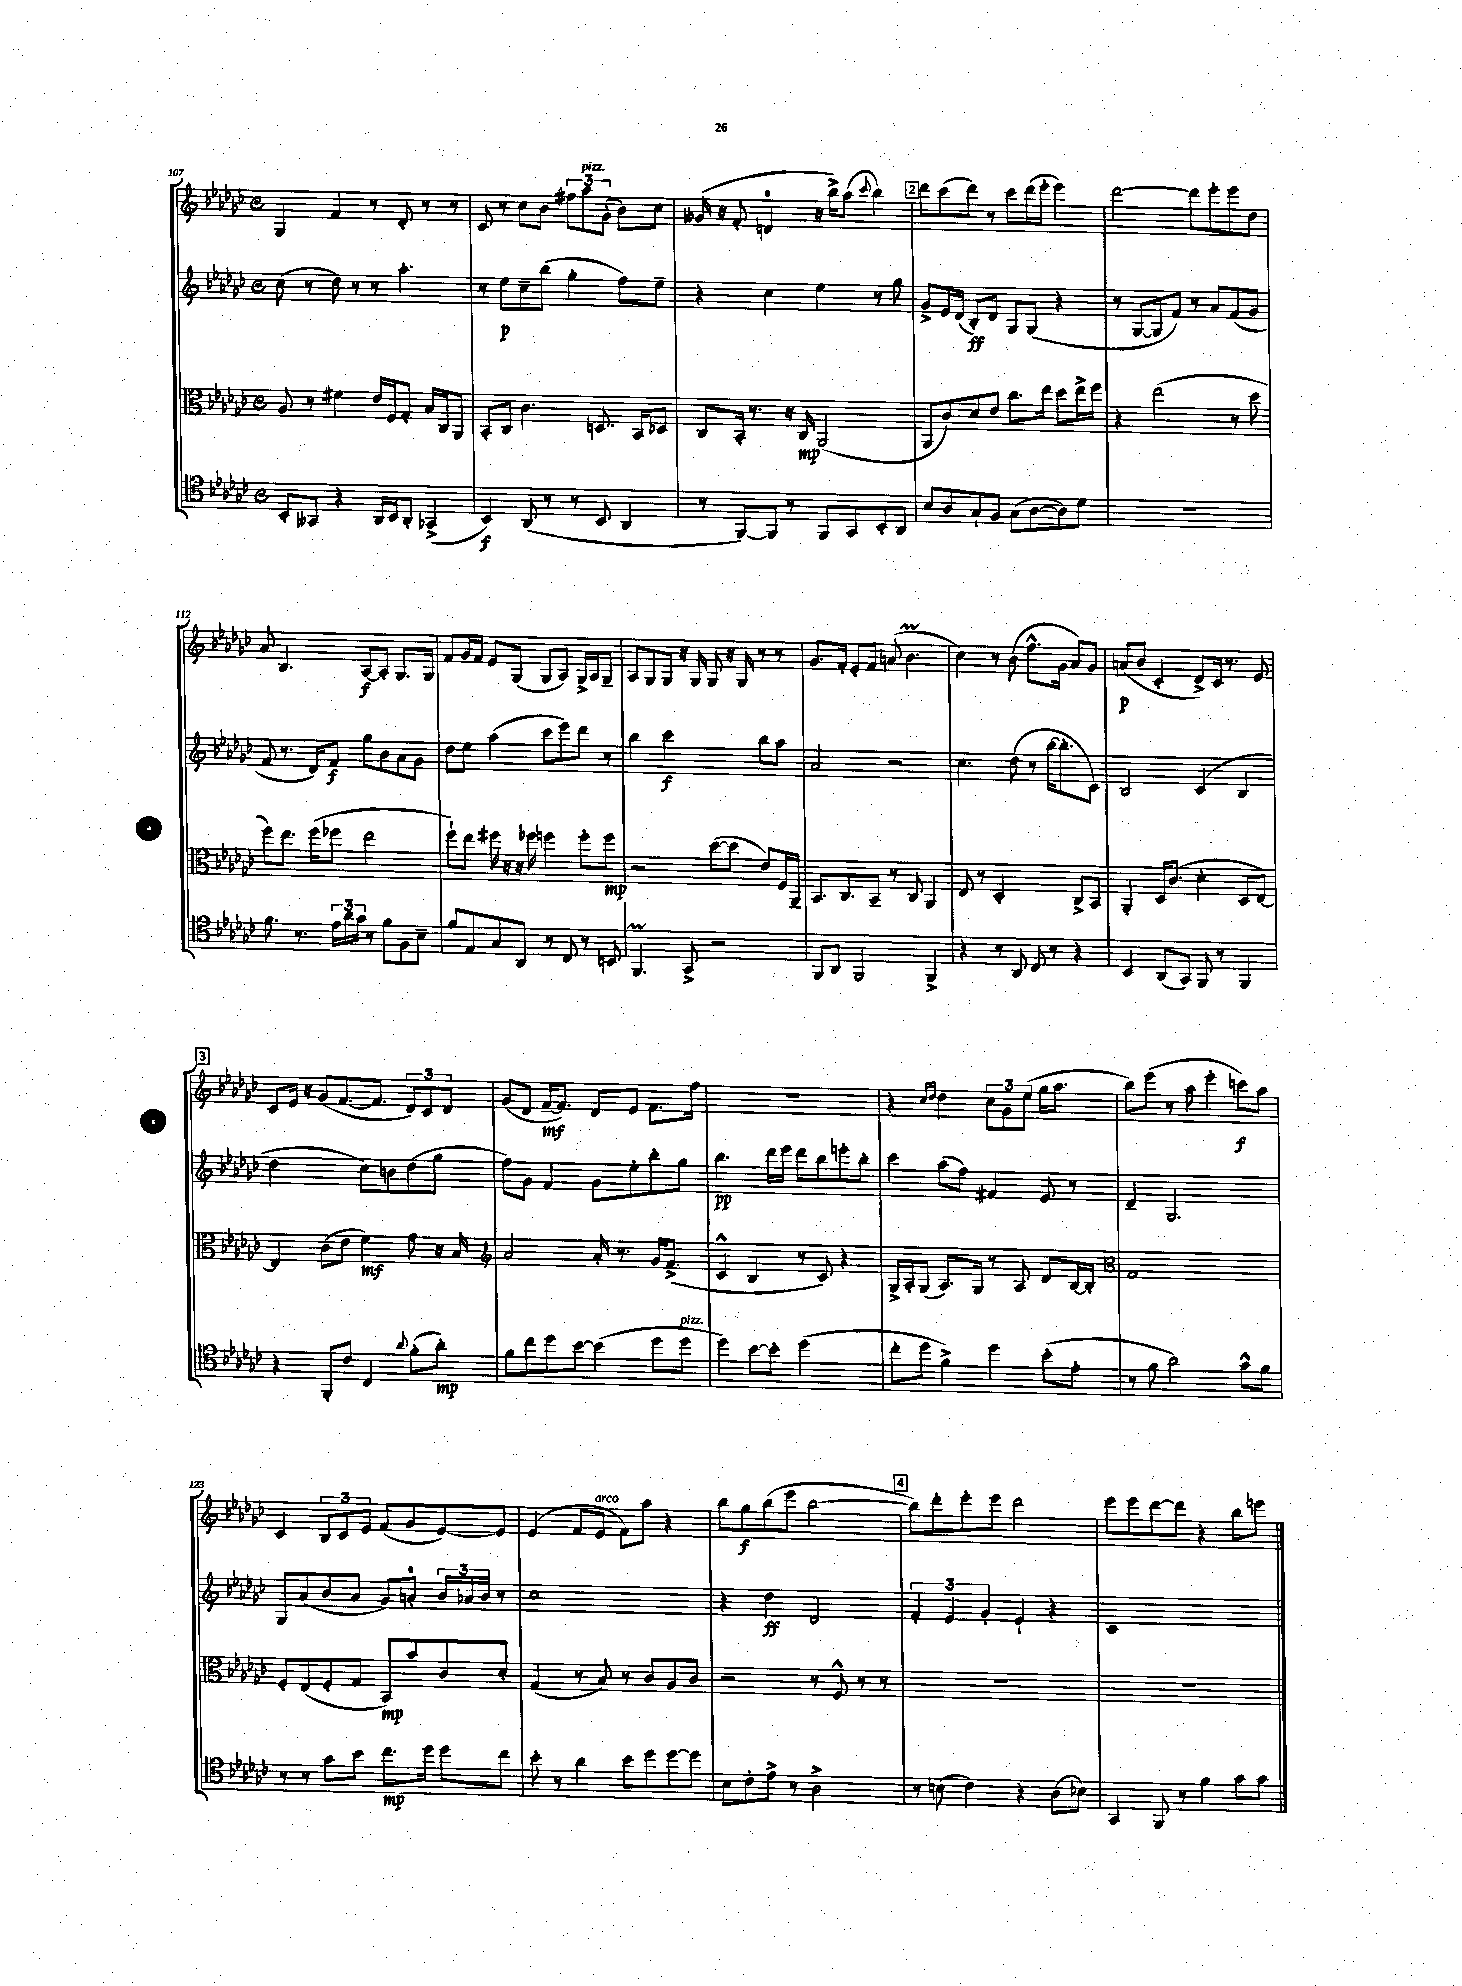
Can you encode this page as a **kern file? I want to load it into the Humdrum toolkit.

**kern	**dynam	**kern	**dynam	**kern	**dynam	**kern	**dynam
*part4	*part4	*part3	*part3	*part2	*part2	*part1	*part1
*staff4	*staff4	*staff3	*staff3	*staff2	*staff2	*staff1	*staff1
*clefC4	*	*clefC3	*	*clefG2	*	*clefG2	*
*k[b-e-a-d-g-c-]	*	*k[b-e-a-d-g-c-]	*	*k[b-e-a-d-g-c-]	*	*k[b-e-a-d-g-c-]	*
*M4/4	*	*M4/4	*	*M4/4	*	*M4/4	*
*met(c)	*	*met(c)	*	*met(c)	*	*met(c)	*
=107	=107	=107	=107	=107	=107	=107	=107
8BB-'/L	.	8A-/	.	(8cc-\	.	4G-/	.
8GG--X/J	.	8r	.	8r	.	.	.
4r	.	4f#X\	.	8dd-\)	.	4f/	.
.	.	.	.	8r	.	.	.
16AA-/LL	.	16e-/LL	.	8r	.	8r	.
16BB-/J	.	16F/J	.	.	.	.	.
8AA-'/J	.	8G-'/J	.	4.aa-'\	.	8d-'/	.
(4GG-X^/	.	16B-/LL	.	.	.	8r	.
.	.	16C-/J	.	.	.	.	.
.	.	8AA-/J	.	.	.	8r	.
=108	=108	=108	=108	=108	=108	=108	=108
4BB-/)	f	8BB-'/L	.	8r	.	8c-/	.
.	.	8C-/J	.	8ee-\L	p	8r	.
(8AA-/	.	4.c-\	.	8cc-~\	.	8cc-\L	.
8r	.	.	.	(8bb-\J	.	8b-\J	.
8r	.	.	.	4gg-'\	.	12ff#X\L	.
!	!	!	!	!	!	!LO:TX:a:i:t=pizz.	!
.	.	.	.	.	.	12aa-\	.
8BB-/	.	8.Dn/	.	.	.	.	.
.	.	.	.	.	.	(12g-'\J	.
4AA-/	.	.	.	8ff\L)	.	8b-\L)	.
.	.	16BB-/KL	.	.	.	.	.
.	.	8D-X/J	.	8ee-~\J	.	8cc-\J	.
=109	=109	=109	=109	=109	=109	=109	=109
8r	.	8C-/L	.	4r	.	(16g--X/	.
.	.	.	.	.	.	16r	.
[8FF/L)	.	16BB-'/Jk	.	.	.	8f'/	.
.	.	8.r	.	.	.	.	.
8FF/J]	.	.	.	4cc-\	.	4dn/	.
8r	.	16r	.	.	.	.	.
.	.	16C-/	mp	.	.	.	.
8FF/L	.	(2AA-/	.	4ee-\	.	16r	.
.	.	.	.	.	.	16bb-^\KL)	.
8GG-/	.	.	.	.	.	(8aa-\J	.
.	.	.	.	.	.	8qqccc-/	.
8BB-'/	.	.	.	8r	.	4bb-\)	.
8AA-/J	.	.	.	8gg-\	.	.	.
!!LO:REH:place=s1:t=2
=110	=110	=110	=110	=110	=110	=110	=110
8B-/L	.	8AA-/L	.	8g-^/L	.	8ddd-\L	.
8A-/	.	8c-/)	.	16e-/L	.	(8ccc-\	.
.	.	.	.	(16d-/JJ	.	.	.
8G-`/	.	8d-/	.	8B-'/L)	ff	8ddd-\J)	.
8F/J	.	8e-/J	.	8d-/J	.	8r	.
(8G-\L	.	8.cc-\L	.	8G-/L	.	8ccc-\L	.
[8A-\	.	.	.	(8G-/J	.	(16ddd-\L	.
.	.	16ee-\Jk	.	.	.	16eee-'\JJ	.
8A-\])	.	8dd-\L	.	4r	.	4eee-\)	.
8d-\J	.	16ee-^\L	.	.	.	.	.
.	.	16ff\JJ	.	.	.	.	.
=111	=111	=111	=111	=111	=111	=111	=111
1r	.	4r	.	8r	.	[2ddd-\	.
.	.	.	.	[8G-/L	.	.	.
.	.	(2ee-\	.	8G-/]	.	.	.
.	.	.	.	8f/J)	.	.	.
.	.	.	.	8r	.	8ddd-\L]	.
.	.	.	.	8a-/L	.	8eee-'\	.
.	.	8r	.	(8f/	.	8eee-\	.
.	.	8dd-\	.	8g-/J	.	8dd-\J	.
!!LO:LB:g=z
=112	=112	=112	=112	=112	=112	=112	=112
8.f\	.	8ff\L)	.	8f/	.	8a-/	.
.	.	8.ee-\J	.	8.r	.	4.B-/	.
8.r	.	.	.	.	.	.	.
.	.	(16ff\KL	.	16d-/KL)	.	.	.
24e-\LL	.	8ff-X\J	.	8f/J	f	.	.
24a-\	.	.	.	.	.	.	.
24g-\JJ	.	.	.	.	.	.	.
8r	.	2ee-\	.	8gg-\L	.	[8A-/L	f
8f\L	.	.	.	8b-\	.	8A-'/J]	.
8F\	.	.	.	8a-\	.	8.G-/L	.
8B-~\J	.	.	.	8g-\J	.	.	.
.	.	.	.	.	.	16G-/Jk	.
=113	=113	=113	=113	=113	=113	=113	=113
8f/L	.	8ff`\L)	.	8dd-\L	.	8f/L	.
8E-/	.	8ee-\J	.	8ee-\J	.	16g-/L	.
.	.	.	.	.	.	16f/JJ	.
8G-/	.	16ff#X\	.	(4aa-\	.	8e-/L	.
.	.	16r	.	.	.	.	.
8AA-/J	.	16r	.	.	.	(8G-/J	.
.	.	16ff-X\	.	.	.	.	.
8r	.	4ffn\	.	8ccc-\L	.	8G-/L	.
8C-/	.	.	.	8eee-\)	.	8A-/J)	.
8r	.	8ff'\L	.	8ddd-\J	.	16G-^/LL	.
.	.	.	.	.	.	16A-/J	.
8BBn/	.	8ff\J	mp	8r	.	8G-~/J	.
=114	=114	=114	=114	=114	=114	=114	=114
4.FFm/	.	2r	.	4bb-\	.	8A-/L	.
.	.	.	.	.	.	8G-/	.
.	.	.	.	2ccc-\	f	8G-/J	.
8GG-^/	.	.	.	.	.	16r	.
.	.	.	.	.	.	16G-/	.
2r	.	([8dd-\L	.	.	.	8G-/	.
.	.	8dd-\J]	.	.	.	16r	.
.	.	.	.	.	.	16G-/	.
.	.	8e-/L)	.	8bb-\L	.	8r	.
.	.	16F/L	.	8aa-\J	.	8r	.
.	.	16AA-~/JJ	.	.	.	.	.
=115	=115	=115	=115	=115	=115	=115	=115
8FF/L	.	8.BB-/L	.	2a-/	.	8.g-/L	.
8AA-/J	.	.	.	.	.	.	.
.	.	8.C-/	.	.	.	16f'/Jk	.
2FF/	.	.	.	.	.	8e-'/L	.
.	.	8BB-~/J	.	.	.	8f/J	.
.	.	8r	.	2r	.	(8an/	.
.	.	8C-/	.	.	.	4.b-m\	.
4FF^/	.	4AA-/	.	.	.	.	.
=116	=116	=116	=116	=116	=116	=116	=116
4r	.	8E-/	.	4.cc-\	.	4cc-\)	.
.	.	8r	.	.	.	.	.
8r	.	2D-'/	.	.	.	8r	.
8AA-/	.	.	.	(8dd-\	.	(8b-\	.
8C-/	.	.	.	8r	.	8.ff^^\L	.
8r	.	.	.	[16bb-\KL	.	.	.
.	.	.	.	8.bb-'\]	.	16g-\Jk	.
4r	.	8C-^/L	.	.	.	8a-/L)	.
.	.	8BB-/J	.	8c-\J)	.	8g-/J	.
=117	=117	=117	=117	=117	=117	=117	=117
4BB-/	.	4AA-'/	.	2B-/	.	(8an/L	p
.	.	.	.	.	.	8b-/J	.
(8AA-/L	.	16D-/KL	.	.	.	4c-'/	.
.	.	(8.c-/J	.	.	.	.	.
8GG-/J)	.	.	.	.	.	.	.
8FF/	.	4d-'\	.	(4c-/	.	8d-^/L)	.
8r	.	.	.	.	.	16c-/Jk	.
.	.	.	.	.	.	8.r	.
4FF/	.	8D-/L	.	4B-/	.	.	.
.	.	[8E-/J)	.	.	.	8e-/	.
!!LO:LB:g=z
!!LO:REH:place=s1:t=3
=118	=118	=118	=118	=118	=118	=118	=118
4r	.	4E-/]	.	2dd-\	.	8c-/L	.
.	.	.	.	.	.	16e-/Jk	.
.	.	.	.	.	.	16r	.
8FF'/L	.	(8c-\L	.	.	.	(8g-/L	.
8c-/J	.	8e-\J	.	.	.	[8.f/	.
4C-/	.	4f\)	mf	8cc-\L)	.	.	.
.	.	.	.	.	.	8.f/J]	.
.	.	.	.	8bn\	.	.	.
8qqa-/	.	.	.	.	.	.	.
(8f'\L	.	8g-\	.	(8dd-\	.	12d-/L)	.
.	.	.	.	.	.	12c-/	.
8a-'\J)	mp	16r	.	8gg-\J	.	.	.
.	.	.	.	.	.	12d-/J	.
.	.	16B-/	.	.	.	.	.
=119	=119	=119	=119	=119	=119	=119	=119
*	*	*clefG2	*	*	*	*	*
8f\L	.	2a-/	.	8ff\L)	.	(8g-/L	.
8cc-\	.	.	.	8g-\J	.	8d-/J	.
8dd-\	.	.	.	4f/	.	[16f~/KL	mf
.	.	.	.	.	.	8.f/J])	.
[8b-\J	.	.	.	.	.	.	.
(4b-\]	.	16a-'/	.	8g-\L	.	8d-/L	.
.	.	8.r	.	.	.	.	.
.	.	.	.	8ee-'\	.	8e-/J	.
8dd-\L	.	16g-/KL	.	8bb-'\	.	8.f\L	.
.	.	(8.f^/J	.	.	.	.	.
!LO:TX:a:i:t=pizz.	!	!	!	!	!	!	!
8dd-\J	.	.	.	8gg-\J	.	.	.
.	.	.	.	.	.	16ff\Jk	.
=120	=120	=120	=120	=120	=120	=120	=120
4dd-\)	.	4c-^^/	.	4.bb-\	pp	1r	.
[8b-\L	.	4B-/	.	.	.	.	.
8b-'\J]	.	.	.	16ddd-\LL	.	.	.
.	.	.	.	16eee-\JJ	.	.	.
(2dd-\	.	8r	.	8ddd-\L	.	.	.
.	.	8c-/)	.	8bb-\	.	.	.
.	.	4r	.	8eeen'\	.	.	.
.	.	.	.	8bb-'\J	.	.	.
=121	=121	=121	=121	=121	=121	=121	=121
8cc-'\L	.	16G-^/LL	.	4ccc-\	.	4r	.
.	.	16A-'/J	.	.	.	.	.
8dd-\J	.	(8G-/J	.	.	.	.	.
.	.	.	.	.	.	16qqcc-/LL	.
.	.	.	.	.	.	16qqdd-/JJ	.
4f^\)	.	8.A-/L)	.	(8aa-\L	.	4dd-\	.
.	.	.	.	8ff\J)	.	.	.
.	.	16G-/Jk	.	.	.	.	.
4dd-\	.	8r	.	4f#X/	.	12cc-\L	.
.	.	.	.	.	.	12g-\	.
.	.	8A-/	.	.	.	.	.
.	.	.	.	.	.	(12ee-\J	.
(8b-'\L	.	8d-/L	.	8e-/	.	16gg-\KL	.
.	.	.	.	.	.	8.aa-\J	.
8e-'\J	.	[16B-/L	.	8r	.	.	.
.	.	16B-'/JJ]	.	.	.	.	.
=122	=122	=122	=122	=122	=122	=122	=122
*	*	*clefC3	*	*	*	*	*
8r	.	1G-	.	4d-~/	.	8bb-\L)	.
8f\	.	.	.	.	.	(8eee-\J	.
2a-\)	.	.	.	2.G-/	.	8r	.
.	.	.	.	.	.	8aa-\	.
.	.	.	.	.	.	4eee-'\	.
8g-^^\L	.	.	.	.	.	8cccn\L)	f
8f\J	.	.	.	.	.	8aa-\J	.
!!LO:LB:g=z
=123	=123	=123	=123	=123	=123	=123	=123
8r	.	8F'/L	.	8G-/L	.	4c-/	.
8r	.	(8E-/	.	(8a-/	.	.	.
8g-\L	.	8F'/	.	8b-/	.	12B-/L	.
.	.	.	.	.	.	12c-/	.
8b-\J	.	8G-/J	.	8a-/J	.	.	.
.	.	.	.	.	.	12e-/J	.
8.cc-\L	mp	8BB-/L)	mp	8g-/L)	.	(8f/L	.
.	.	8b-/	.	8an'/J	.	8g-/	.
16dd-\Jk	.	.	.	.	.	.	.
8dd-\L	.	8c-/	.	24b-/LL	.	[8e-/)	.
.	.	.	.	24a-X/	.	.	.
.	.	.	.	24b-/JJ	.	.	.
8cc-\J	.	8d-'/J	.	8r	.	8e-/J]	.
=124	=124	=124	=124	=124	=124	=124	=124
8b-'\	.	(4G-/	.	1cc-	.	(4e-/	.
8r	.	.	.	.	.	.	.
4a-\	.	8r	.	.	.	8f/L	.
!	!	!	!	!	!	!LO:TX:a:i:t=arco	!
.	.	8B-/)	.	.	.	8e-/J	.
8b-\L	.	8r	.	.	.	8f\L)	.
8dd-\	.	8c-/L	.	.	.	8aa-\J	.
[8dd-\	.	8A-/	.	.	.	4r	.
8dd-\J]	.	8c-/J	.	.	.	.	.
=125	=125	=125	=125	=125	=125	=125	=125
8B-\L	.	2r	.	4r	.	8bb-\L	.
8c-'\	.	.	.	.	.	8gg-\	f
8e-^\J	.	.	.	4dd-\	ff	(8bb-\	.
8r	.	.	.	.	.	8eee-\J	.
2A-^\	.	8r	.	2d-/	.	[2bb-\	.
.	.	8F^^/	.	.	.	.	.
.	.	8r	.	.	.	.	.
.	.	8r	.	.	.	.	.
!!LO:REH:place=s1:t=4
=126	=126	=126	=126	=126	=126	=126	=126
8r	.	1r	.	6f'/	.	8bb-\L])	.
(8Bn\	.	.	.	.	.	8ddd-'\	.
.	.	.	.	6e-/	.	.	.
4c-\)	.	.	.	.	.	8eee-'\	.
.	.	.	.	6g-'/	.	.	.
.	.	.	.	.	.	8eee-\J	.
4r	.	.	.	4e-`/	.	2ddd-\	.
(8A-\L	.	.	.	4r	.	.	.
8B-X\J)	.	.	.	.	.	.	.
=127	=127	=127	=127	=127	=127	=127	=127
4GG-/	.	1r	.	1c-	.	8eee-\L	.
.	.	.	.	.	.	8eee-\	.
8FF/	.	.	.	.	.	[8ddd-\	.
8r	.	.	.	.	.	8ddd-\J]	.
4f\	.	.	.	.	.	4r	.
8g-\L	.	.	.	.	.	8bb-\L	.
8g-\J	.	.	.	.	.	8eeen\J	.
==	==	==	==	==	==	==	==
*-	*-	*-	*-	*-	*-	*-	*-
